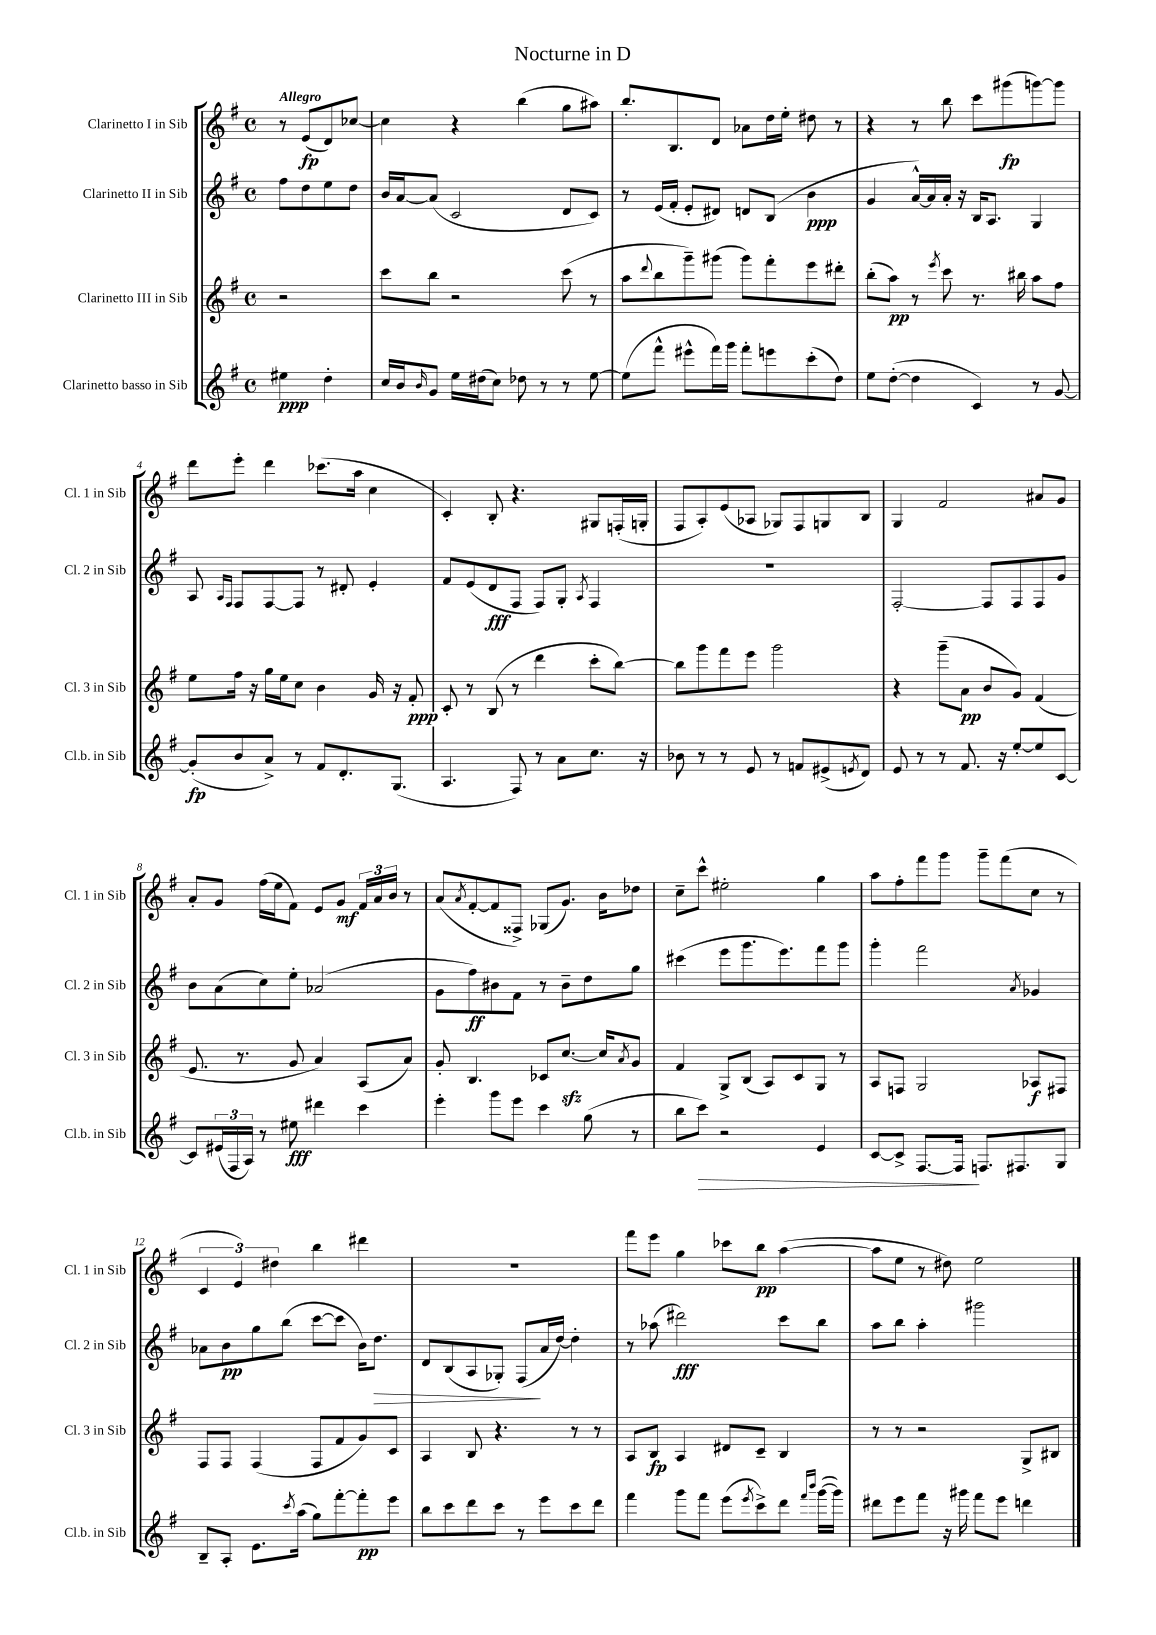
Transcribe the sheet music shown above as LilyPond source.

\header { title = "Nocturne in D" }
<<
\new StaffGroup <<
\new Staff = "s0" \with { instrumentName = "Clarinetto I in Sib" shortInstrumentName = "Cl. 1 in Sib" } {
    \clef treble \key g \major \defaultTimeSignature \time 4/4 \partial 2 \tempo "Allegro"
    r8 e'8\fp( d'8) ces''8~ |
    ces''4 r4 b''4( g''8 ais''8) |
    b''8.-. b8. d'8 aes'8 d''16 e''16-. dis''8 r8 |
    r4 r8 b''8 c'''8 gis'''8\fp( g'''8~) g'''8 |
    d'''8 e'''8-. d'''4 ces'''8.( a''16 c''4 |
    c'4-.) b8-. r4. gis8 f16-.( g16-. |
    fis8 a8-.) e'8( aes8 ges8) fis8 g8 b8 |
    g4 fis'2 ais'8 g'8 |
    a'8-. g'8 fis''16( e''16 fis'8) e'8 g'8\mf \tuplet 3/2 { fis'16 a'16 b'16 } r8 |
    a'8( \acciaccatura { a'8 } fis'8~-. fis'8 fisis8->) ges8( g'8.) b'16 des''8 |
    c''8-- c'''8-^ eis''2-. g''4 |
    a''8 fis''8-. fis'''8 g'''8 g'''8-- fis'''8( c''8 r8 |
    \tuplet 3/2 { c'4 e'4) dis''4 } b''4 dis'''4 |
    R1 |
    fis'''8 e'''8 g''4 ces'''8 b''8\pp a''4~( |
    a''8 e''8 r8 dis''8) e''2 \bar "|." |
}
\new Staff = "s1" \with { instrumentName = "Clarinetto II in Sib" shortInstrumentName = "Cl. 2 in Sib" } {
    \clef treble \key g \major \defaultTimeSignature \time 4/4 \partial 2
    fis''8 d''8 e''8 d''8 |
    b'16 a'16~ a'8( c'2 d'8 c'8) |
    r8 e'16( fis'16-. e'8-. dis'8) d'8 b8( b'4\ppp |
    g'4 a'16~-^) a'16 a'16-. r16 b16 a8. g4 |
    a8 \grace { a16 fis16 } fis8 fis8~ fis8 r8 dis'8-. e'4-. |
    fis'8 e'8( d'8\fff fis8 fis8) g8-. \acciaccatura { a8 } fis4 |
    R1 |
    fis2~-. fis8 fis8 fis8 g'8 |
    b'8 a'8( c''8) e''8-. aes'2( |
    g'8 fis''8\ff) bis'8 fis'8 r8 bis'8-- d''8 g''8 |
    cis'''4( e'''8 g'''8. e'''8.) fis'''8 g'''8 |
    g'''4-. fis'''2 \acciaccatura { a'8 } ges'4 |
    aes'8 b'8\pp g''8 b''8( c'''8~ c'''8 b'16) d''8.\> |
    d'8 b8( a8 ges8-.) fis8\!( a'16 d''16~) d''4-. |
    r8 aes''8( dis'''2\fff) c'''8 b''8 |
    a''8 b''8 a''4-. gis'''2 \bar "|." |
}
\new Staff = "s2" \with { instrumentName = "Clarinetto III in Sib" shortInstrumentName = "Cl. 3 in Sib" } {
    \clef treble \key g \major \defaultTimeSignature \time 4/4 \partial 2
    r2 |
    c'''8 b''8 r2 c'''8( r8 |
    a''8 \appoggiatura { d'''8 } b''8 g'''8--) gis'''8( gis'''8) fis'''8-. e'''8 dis'''8-. |
    b''8-.( a''8\pp) r8 \acciaccatura { e'''8 } c'''8 r8. bis''16 a''8 fis''8 |
    e''8 fis''16 r16 g''16 e''16 c''8 b'4 g'16 r16 fis'8-.\ppp |
    c'8-. r8 b8( r8 d'''4 c'''8-. b''8~) |
    b''8 g'''8 fis'''8 e'''8 g'''2 |
    r4 g'''8--( a'8\pp b'8 g'8) fis'4( |
    e'8. r8. g'8 a'4) a8( a'8) |
    g'8-. b4. ces'8 c''8.~\sfz c''16 \acciaccatura { a'8 } g'8 |
    fis'4 g8-> b8( a8) c'8 g8 r8 |
    a8 f8 g2 aes8\f fis8 |
    fis8 fis8 fis4( fis8 fis'8 g'8) c'8 |
    a4 b8 r4. r8 r8 |
    a8 b8\fp a4 dis'8 c'8-- b4 |
    r8 r8 r2 g8-> bis8 \bar "|." |
}
\new Staff = "s3" \with { instrumentName = "Clarinetto basso in Sib" shortInstrumentName = "Cl.b. in Sib" } {
    \clef treble \key g \major \defaultTimeSignature \time 4/4 \partial 2
    eis''4\ppp d''4-. |
    c''16 b'16 \grace { b'16 } g'8 e''16 dis''16( c''8) des''8 r8 r8 e''8~ |
    e''8( fis'''8-^ eis'''8-^ fis'''16) g'''16 fis'''8-. e'''8 c'''8-.( d''8) |
    e''8 d''8~-.( d''4 c'4) r8 g'8~ |
    g'8-.\fp( b'8 a'8->) r8 fis'8 d'8.-. g8.( |
    a4. fis8) r8 a'8 c''8. r16 |
    bes'8 r8 r8 e'8 r8 f'8 eis'8->( \acciaccatura { e'8 } d'8) |
    e'8 r8 r8 fis'8. r16 e''8~-. e''8 c'8~ |
    c'8 \tuplet 3/2 { eis'16( fis16 a16) } r8 eis''8\fff dis'''4 c'''4 |
    e'''4-. g'''8 e'''8 c'''4 g''8( r8 |
    b''8 c'''8\>) r2 e'4 |
    c'8~ c'8-> fis8.~ fis16\! f8. fis8. g8 |
    b8-- a8-. e'8. \acciaccatura { c'''8 } a''16( g''8) fis'''8~-. fis'''8-.\pp e'''8 |
    b''8 c'''8 d'''8 c'''8 r8 e'''8 c'''8 d'''8 |
    fis'''4 g'''8 fis'''8 e'''8( \acciaccatura { e'''8 } c'''8->) d'''8 \grace { fis'''16 b'''16 } g'''16~( g'''16) |
    dis'''8 e'''8 fis'''8 r16 gis'''16 fis'''8 e'''8 d'''4 \bar "|." |
}
>>
>>
